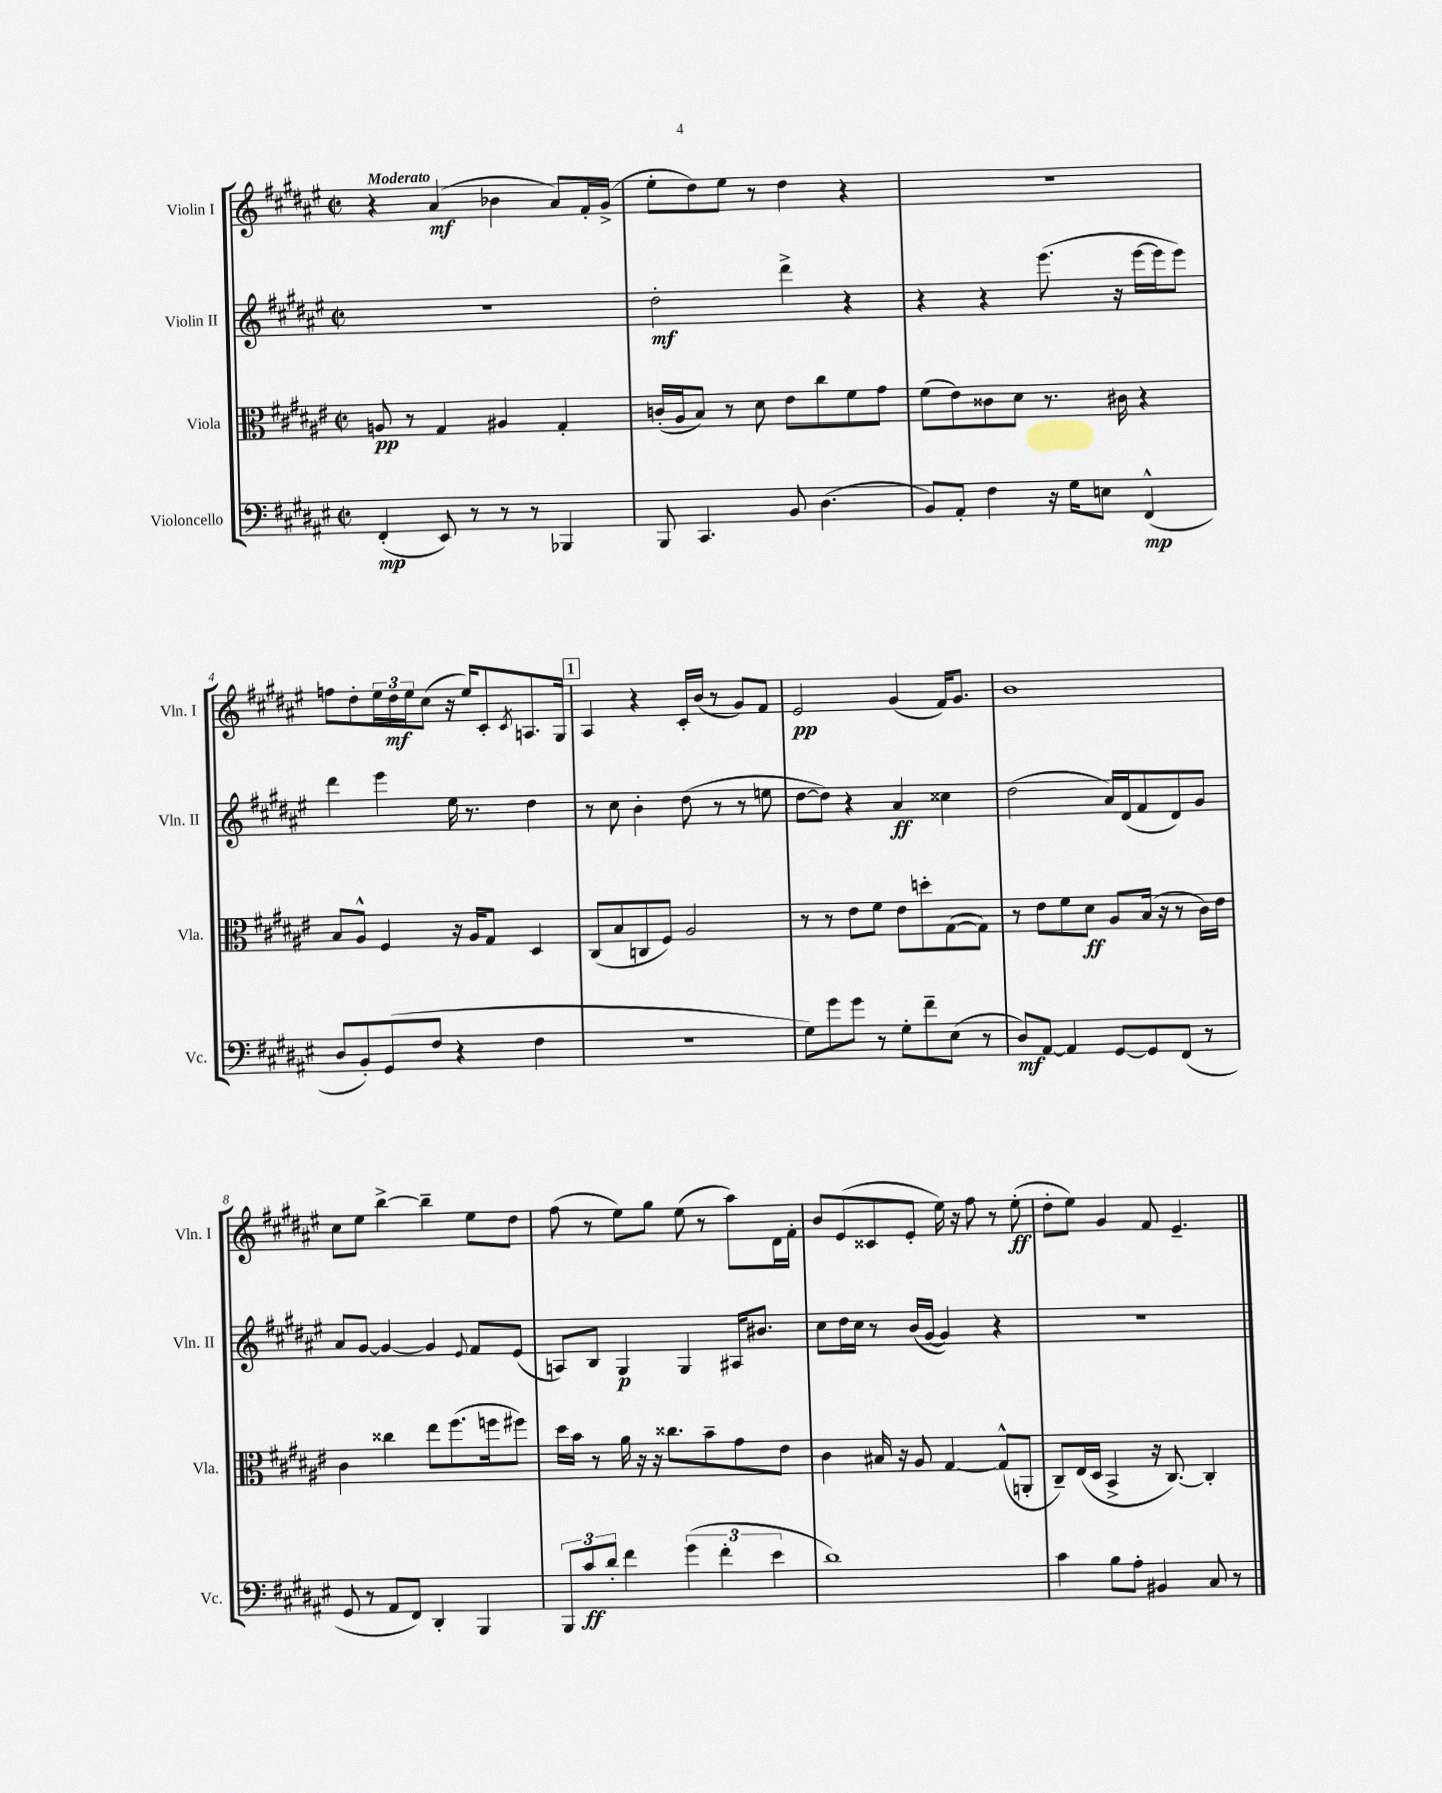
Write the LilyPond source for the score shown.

<<
\new StaffGroup <<
\new Staff = "s0" \with { instrumentName = "Violin I" shortInstrumentName = "Vln. I" } {
    \clef treble \key fis \major \defaultTimeSignature \time 2/2 \tempo "Moderato"
    r4 ais'4\mf( bes'4 ais'8) fis'16-. gis'16->( |
    eis''8-. dis''8) eis''8 r8 dis''4 r4 |
    r1 |
    f''8 dis''8-. \tuplet 3/2 { eis''16 dis''16\mf eis''16 } cis''8( r16 eis''16) cis'8-. \acciaccatura { cis'8 } a8. gis16 |
    \mark \markup { \box "1" } ais4 r4 cis'16-. b'16( r8 gis'8) fis'8 |
    eis'2\pp gis'4( fis'16) gis'8. |
    b'1 |
    cis''8 eis''8 b''4~-> b''4-- eis''8 dis''8 |
    fis''8( r8 eis''8) gis''8 eis''8( r8 ais''8) dis'16 fis'16-. |
    b'8 eis'8( cisis'8 eis'8-. eis''16) r16 fis''8 r8 eis''8-.\ff( |
    dis''8-. eis''8) gis'4 fis'8 eis'4.-- \bar "|." |
}
\new Staff = "s1" \with { instrumentName = "Violin II" shortInstrumentName = "Vln. II" } {
    \clef treble \key fis \major \defaultTimeSignature \time 2/2
    r1 |
    dis''2-.\mf dis'''4-> r4 |
    r4 r4 eis'''8.( r16 eis'''16~ eis'''16 eis'''8) |
    dis'''4 eis'''4 eis''16 r8. dis''4 |
    \mark \markup { \box "1" } r8 cis''8 b'4-. dis''8( r8 r8 e''8 |
    dis''8~ dis''8) r4 ais'4\ff cisis''4 |
    dis''2( ais'16) dis'16( fis'8 dis'8) gis'8 |
    ais'8 gis'8~ gis'4~ gis'4 \appoggiatura { eis'8 } fis'8 eis'8( |
    a8) b8 gis4\p gis4 ais16 bis'8. |
    cis''8 dis''16 cis''16 r8 b'16( gis'16~ gis'4) r4 |
    r1 \bar "|." |
}
\new Staff = "s2" \with { instrumentName = "Viola" shortInstrumentName = "Vla." } {
    \clef alto \key fis \major \defaultTimeSignature \time 2/2
    a8\pp r8 gis4 ais4 gis4-. |
    c'16-.( ais16 b8) r8 dis'8 eis'8 cis''8 fis'8 gis'8 |
    fis'8( eis'8) cisis'8 dis'8 r8. cis'16 r4 |
    b8 ais8-^ fis4 r16 ais16 gis8 dis4 |
    \mark \markup { \box "1" } cis8( b8 c8 fis8) ais2 |
    r8 r8 eis'8 fis'8 eis'8 d''8-. gis8~( gis8) |
    r8 eis'8 fis'8 dis'8\ff ais8 b16( r16 r8 cis'16) eis'16 |
    cis'4 cisis''4 eis''8 fis''8.( f''16 fis''8) |
    dis''16 b'16 r8 ais'16 r16 r16 cisis''8. b'8-- gis'8 eis'8 |
    cis'4 bis16 r16 ais8 gis4~ gis8-^( a,8-. |
    cis8--) eis16( dis16 b,4-> r16 cis8.~) cis4-. \bar "|." |
}
\new Staff = "s3" \with { instrumentName = "Violoncello" shortInstrumentName = "Vc." } {
    \clef bass \key fis \major \defaultTimeSignature \time 2/2
    fis,4-.\mp( eis,8) r8 r8 r8 bes,,4 |
    b,,8 cis,4. b,8 dis4.( |
    b,8) ais,8-. fis4 r16 gis16 e8 fis,4-^\mp( |
    dis8 b,8-.) gis,8( fis8 r4 fis4 |
    \mark \markup { \box "1" } R1 |
    gis8) gis'8 gis'8 r8 gis8-. fis'8-- eis8( r8 |
    dis8\mf) ais,8~ ais,4 gis,8~ gis,8 fis,8( r8 |
    gis,8 r8 ais,8 fis,8) dis,4-. b,,4 |
    \tuplet 3/2 { b,,8 cis'8\ff dis'8-. } fis'4 \tuplet 3/2 { gis'4( fis'4-. eis'4 } |
    dis'1) |
    cis'4 b8 ais8-. bis,4 cis8 r8 \bar "|." |
}
>>
>>
